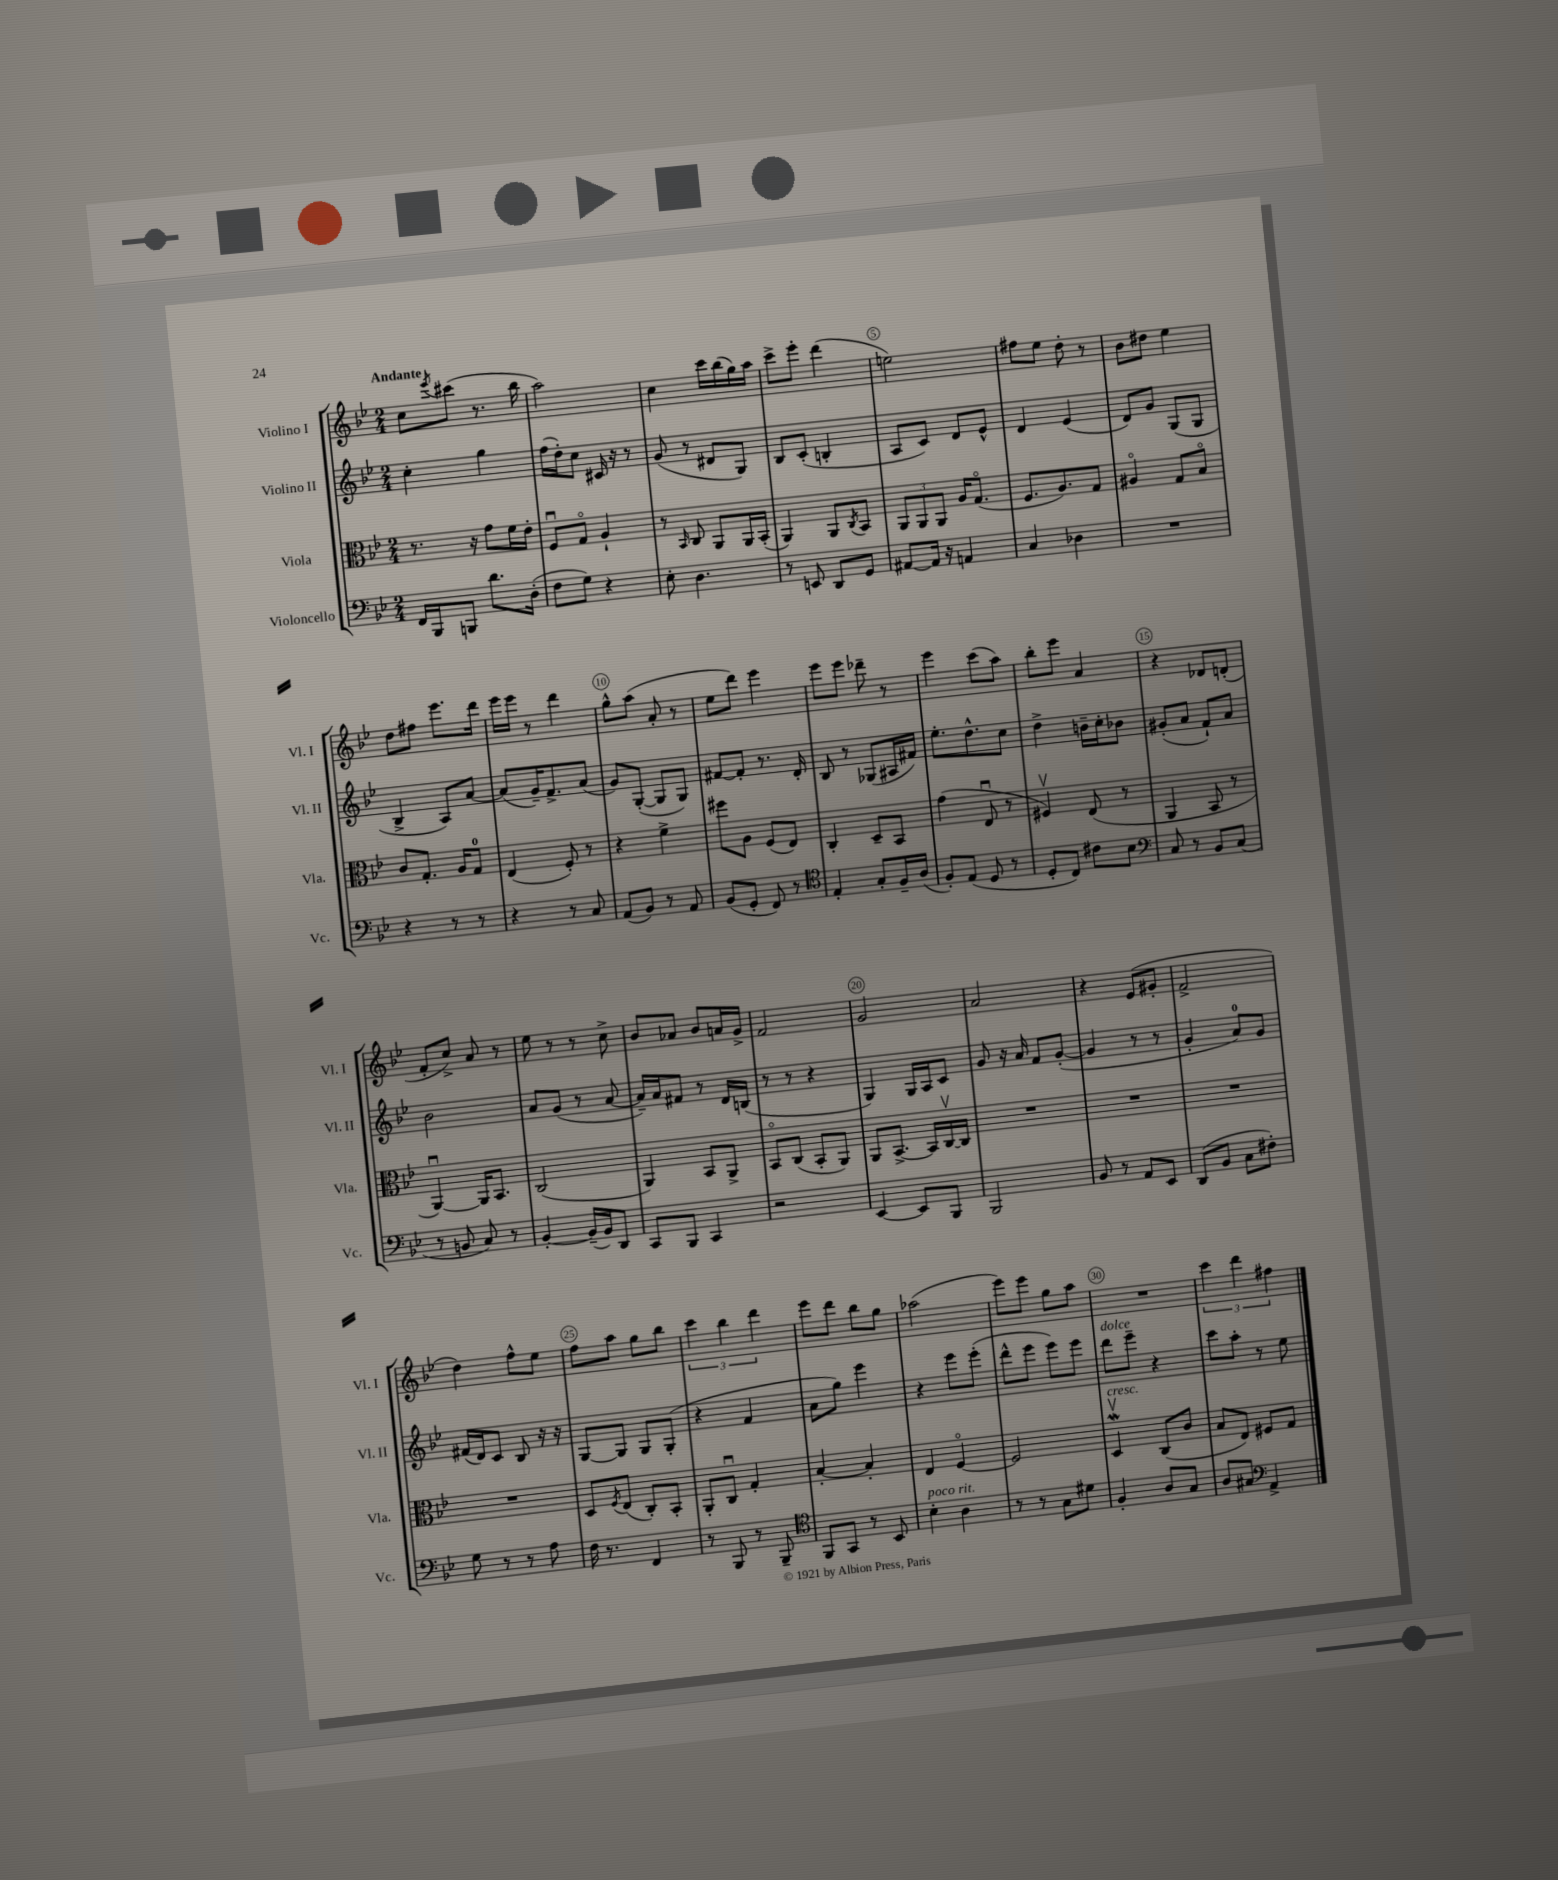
<<
\new StaffGroup <<
\new Staff = "s0" \with { instrumentName = "Violino I" shortInstrumentName = "Vl. I" } {
    \clef treble \key bes \major \numericTimeSignature \time 2/4 \tempo "Andante"
    c''8 \acciaccatura { ees'''8 } cis'''8( r8. bes''16 |
    a''2) |
    c''4 c'''16 bes''16( g''16) a''16 |
    c'''8-> ees'''8-. d'''4( |
    e''2) |
    fis''8 ees''8 d''8-. r8 |
    bes'8 dis''8 ees''4 |
    d''8 fis''8 ees'''8. d'''16 |
    ees'''16 ees'''16 r8 d'''4 |
    g''8-^ a''8( a'8-. r8 |
    ees''8 d'''8) ees'''4 |
    ees'''8 ees'''8 des'''8-- r8 |
    ees'''4 c'''8( a''8) |
    bes''8-. ees'''8 a'4 |
    r4 des'8 d'8-.( |
    f'8-. c''8->) a'8 r8 |
    ees''8 r8 r8 c''8-> |
    bes'8 aes'8 bes'8 a'16 g'16-> |
    f'2 |
    g'2 |
    a'2 |
    r4 ees'8( gis'8-. |
    f'2-> |
    d''4) f''8-^ ees''8 |
    f''8 a''8 g''8 bes''8 |
    \tuplet 3/2 { c'''4 bes''4 d'''4 } |
    ees'''8 d'''8 bes''8 g''8 |
    aes''2( |
    ees'''8) ees'''8 g''8 a''8 |
    R2 |
    \tuplet 3/2 { c'''4 d'''4 fis''4 } \bar "|." |
}
\new Staff = "s1" \with { instrumentName = "Violino II" shortInstrumentName = "Vl. II" } {
    \clef treble \key bes \major \numericTimeSignature \time 2/4
    c''4-. g''4 |
    f''16( d''16-.) c''8 cis'16 r16 r8 |
    g'8( r8 dis'8 g8) |
    bes8 c'8-.( b4-. |
    a8 c'8) d'8 ees'8-^ |
    d'4 ees'4( |
    d'8) g'8 g8( g8 |
    bes4-> a8) a'8~ |
    a'8( g'16--) f'8.-> a'8( |
    g'8) g8~-.( g8 g8) |
    fis'8~ fis'8-. r8. d'16-. |
    bes8 r8 ges8( ais16 fis'16) |
    ees''8.-. d''8.-^ c''8 |
    d''4-> b'16-- c''16-. bes'8 |
    gis'8-.( a'8 f'8-!) a'8 |
    bes'2 |
    a'8 g'8( r8 a'8~ |
    a'16--) a'16 fis'8 r8 d'16 b16( |
    r8 r8 r4 |
    g4) g16 a16 c'8 |
    g'8 r16 a'16 f'8 g'8~-.( |
    g'4 r8 r8 |
    g'4-. a'8-0) g'8 |
    fis'16( d'16) c'8 bes8 r16 r16 |
    g8~ g8 g8 g8-.( |
    r4 f'4 |
    a'8 g''8) ees'''4 |
    r4 ees'''8 ees'''8-.( |
    d'''8-^ ees'''8 ees'''8) ees'''8 |
    d'''8^\markup { \italic "dolce" } ees'''8-- r4 |
    c'''8 a''8-. r8 ees''8 \bar "|." |
}
\new Staff = "s2" \with { instrumentName = "Viola" shortInstrumentName = "Vla." } {
    \clef alto \key bes \major \numericTimeSignature \time 2/4
    r8. r16 g'8 f'16 ees'16-. |
    f8\downbow g8\flageolet a4-! |
    r8 \grace { bes,16 } c8 a,8 a,16 bes,16-.( |
    a,4) a,8 \acciaccatura { c8 } bes,8 |
    \tuplet 3/2 { a,8 a,8 a,8 } a16 g8.\flageolet( |
    f8. a8.) g8 |
    ais4\flageolet g8 bes8\flageolet |
    c'8 g8.-. a16 g8-0 |
    ees4( f8-.) r8 |
    r4 f'4-> |
    fis''8 a8 f8( ees8) |
    c4-. d8-- bes,8 |
    g'4( ees8\downbow r8 |
    fis4\upbow) ees8( r8 |
    a,4 bes,8 r8 |
    a,4~\downbow) a,16 bes,8. |
    c2( |
    a,4) bes,8 a,8-> |
    bes,8\flageolet c8( bes,8-. a,8) |
    a,8 bes,8.~-> bes,16 c16~\upbow c16 |
    R2 |
    R2 |
    R2 |
    R2 |
    d8 \acciaccatura { f8 } ees8( c8-.) bes,8-. |
    a,8-. c8\downbow g4-. |
    bes4~-. bes4-. |
    ees4 f4~\flageolet |
    f2 |
    d4\upbow\mordent^\markup { \italic "cresc." } c8( c'8 |
    bes8 ees8) fis8 g8 \bar "|." |
}
\new Staff = "s3" \with { instrumentName = "Violoncello" shortInstrumentName = "Vc." } {
    \clef bass \key bes \major \numericTimeSignature \time 2/4
    f,16 bes,,16 b,,8 d'8. d16-.( |
    f8 g8) r4 |
    ees8-. d4. |
    r8 e,8 d,8 g,8 |
    ais,8~ ais,16 r16 a,4 |
    c4 des4 |
    R2 |
    r4 r8 r8 |
    r4 r8 c8 |
    a,8( bes,8) r8 a,8 |
    bes,8( g,8-. f,8) r8 |
    \clef tenor ees4-. g8-. f16-- a16( |
    f8-.) ees8( d8 r8 |
    d8-. c8) cis'8 bes8 |
    \clef bass c8 r8 bes,8 c8( |
    r8 b,8 c8) r8 |
    bes,4~-. bes,16--( bes,16) d,8 |
    c,8 bes,,8 c,4 |
    r2 |
    ees,4~ ees,8 bes,,8 |
    bes,,2 |
    bes,8 r8 a,8 ees,8 |
    d,8( bes,8 c8 fis8-.) |
    g8 r8 r8 a8 |
    f16 r8. f,4 |
    r8 bes,,8 r8 bes,,8-- |
    \clef tenor f,8 g,8 r8 bes,8 |
    bes4-.^\markup { \italic "poco rit." } a4 |
    r8 r8 g8 dis'8 |
    f4-. a8 g8 |
    a8 gis8 \clef bass a,4-> \bar "|." |
}
>>
>>
\layout { \context { \Score \override BarNumber.break-visibility = ##(#f #t #t) barNumberVisibility = #(every-nth-bar-number-visible 5) \override BarNumber.stencil = #(make-stencil-circler 0.1 0.3 ly:text-interface::print) } }
